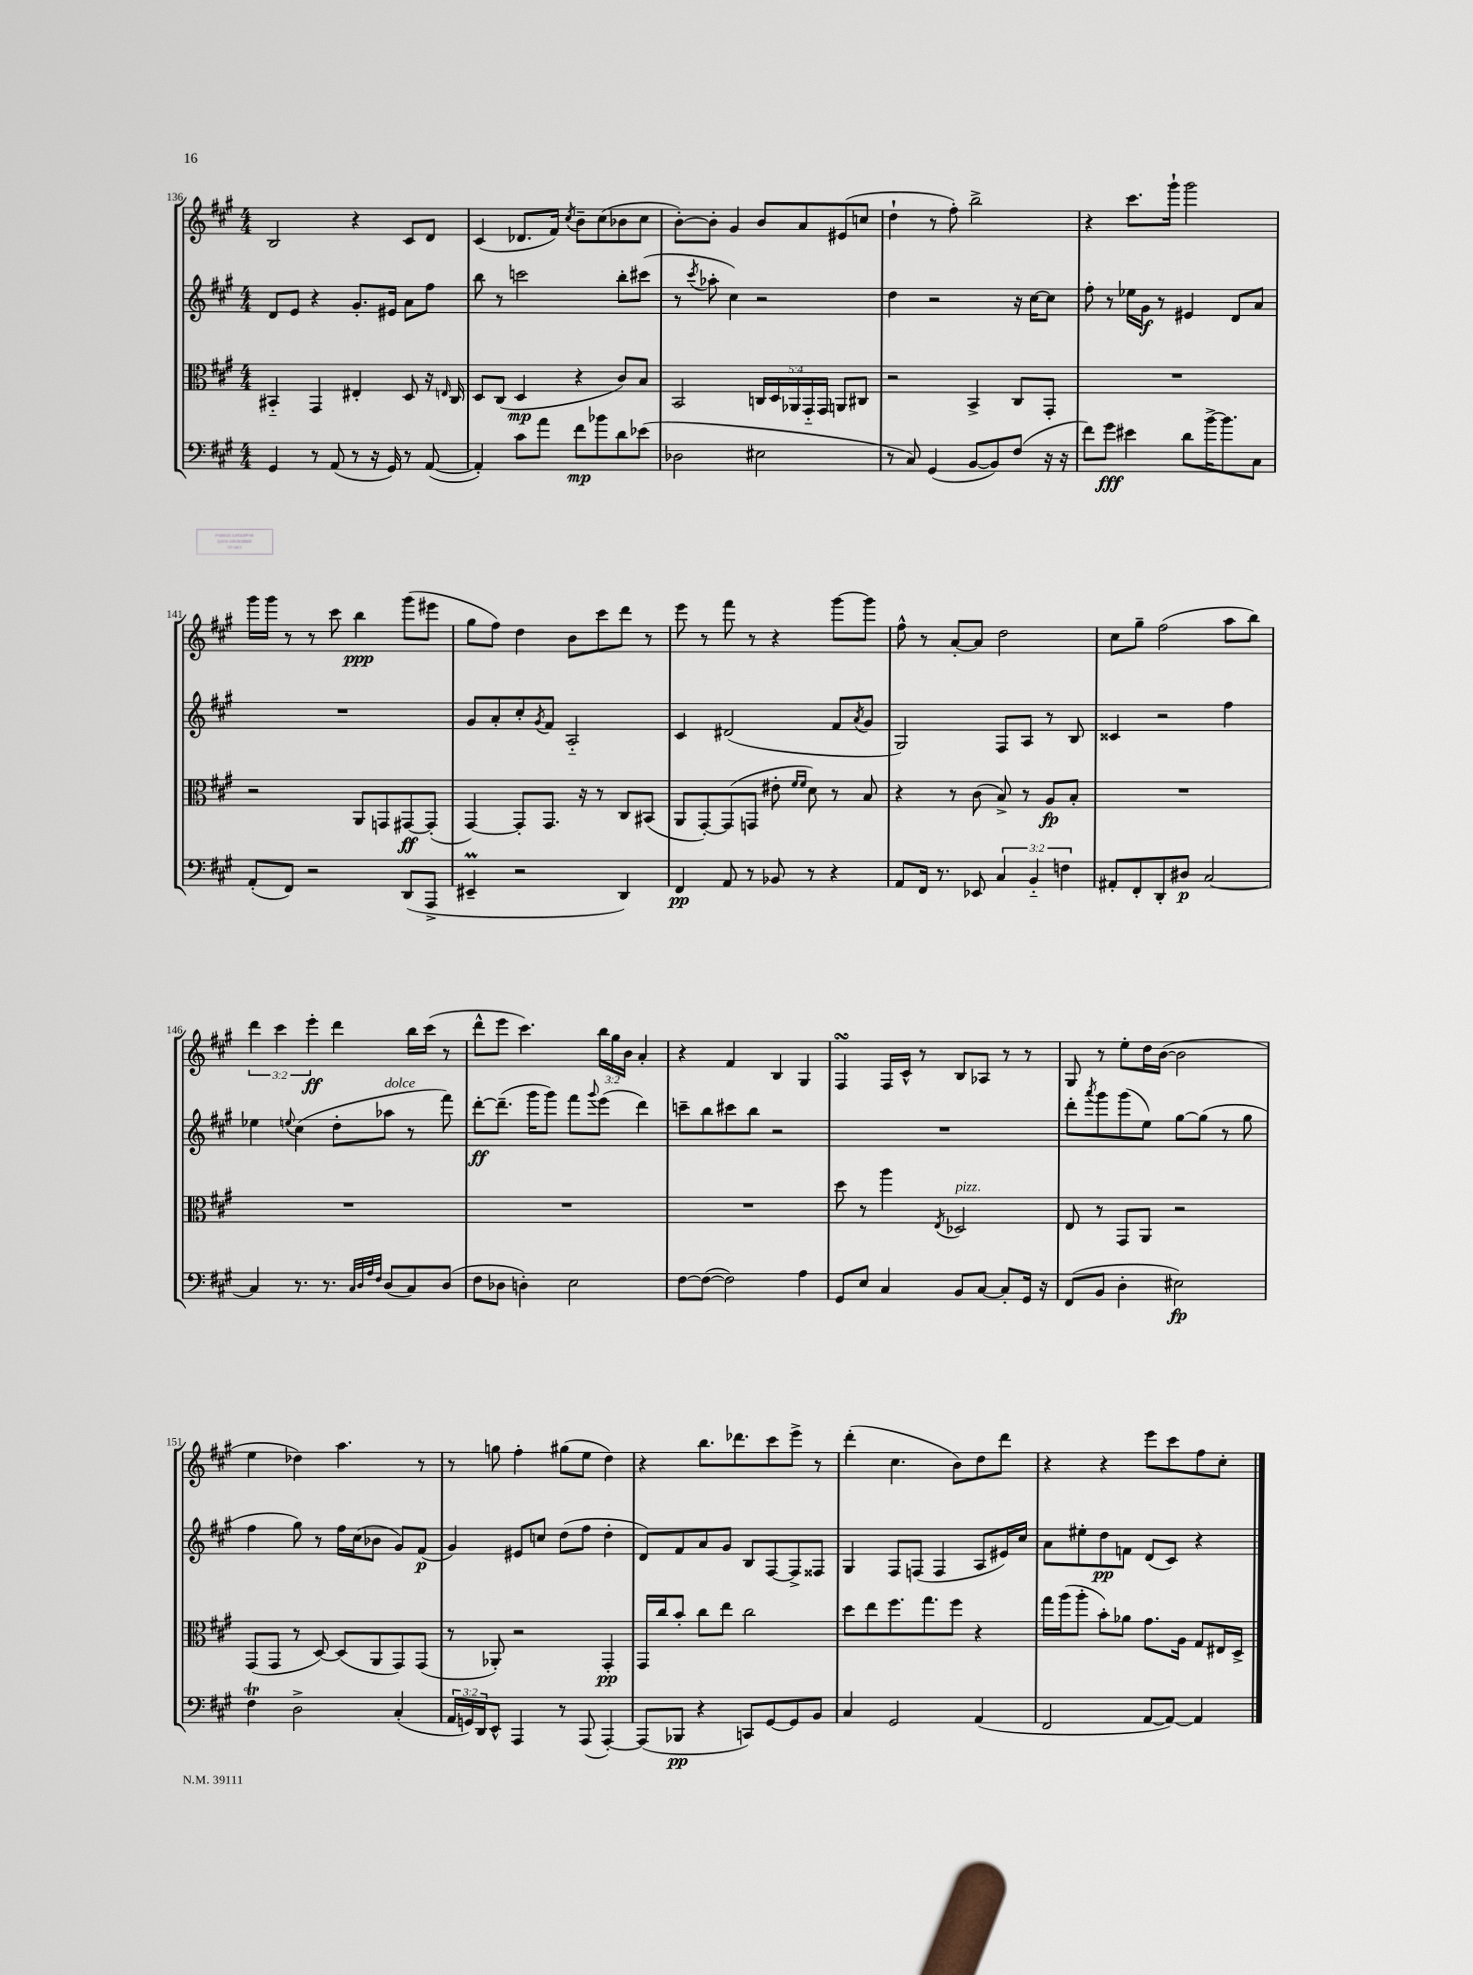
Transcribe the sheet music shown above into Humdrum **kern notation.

**kern	**dynam	**kern	**dynam	**kern	**dynam	**kern	**dynam
*part4	*part4	*part3	*part3	*part2	*part2	*part1	*part1
*staff4	*staff4	*staff3	*staff3	*staff2	*staff2	*staff1	*staff1
*clefF4	*	*clefC3	*	*clefG2	*	*clefG2	*
*k[f#c#g#]	*	*k[f#c#g#]	*	*k[f#c#g#]	*	*k[f#c#g#]	*
*M4/4	*	*M4/4	*	*M4/4	*	*M4/4	*
=136	=136	=136	=136	=136	=136	=136	=136
4GG#/	.	4BB#X/	.	8d/L	.	2B/	.
.	.	.	.	8e/J	.	.	.
8r	.	4GG#/	.	4r	.	.	.
(8AA/	.	.	.	.	.	.	.
8r	.	4E#X'/	.	8.g#'/L	.	4r	.
16r	.	.	.	.	.	.	.
16GG#/)	.	.	.	16e#X/Jk	.	.	.
8r	.	8D/	.	8a\L	.	8c#/L	.
([8AA/	.	16r	.	8ff#\J	.	8d/J	.
.	.	16qqEn/	.	.	.	.	.
.	.	16C#/	.	.	.	.	.
=137	=137	=137	=137	=137	=137	=137	=137
4AA'/])	.	8D/L	.	8bb\	.	(4c#/	.
.	.	(8C#/J	.	8r	.	.	.
8c#\L	.	4D/	mp	2cccn\	.	8.d-X/L	.
8a\J	.	.	.	.	.	.	.
.	.	.	.	.	.	16f#/Jk)	.
.	.	.	.	.	.	8qcc#/	.
8f#\L	mp	4r	.	.	.	8b~\L	.
8b-X\	.	.	.	.	.	(8cc#\	.
8d\	.	8c#/L)	.	8bb'\L	.	8b-X\	.
(8e-X\J	.	8B/J	.	(8ccc#X\J	.	8cc#\J	.
=138	=138	=138	=138	=138	=138	=138	=138
2D-X\	.	2BB/	.	8r	.	[8b'\L)	.
.	.	.	.	8qccc#/	.	.	.
.	.	.	.	8aa-X'\	.	8b'\J]	.
.	.	.	.	4cc#\)	.	4g#/	.
2E#X\	.	20Cn/LL	.	2r	.	8b/L	.
.	.	20D/	.	.	.	.	.
.	.	20AA-X/	.	.	.	.	.
.	.	.	.	.	.	8a/	.
.	.	20GG#/	.	.	.	.	.
.	.	20GG#/JJ	.	.	.	.	.
.	.	8AAn/L	.	.	.	(8e#X/	.
.	.	8C#X/J	.	.	.	8ccn/J	.
=139	=139	=139	=139	=139	=139	=139	=139
8r	.	2r	.	4dd\	.	4dd`\	.
8C#/)	.	.	.	.	.	.	.
(4GG#/	.	.	.	2r	.	8r	.
.	.	.	.	.	.	8ff#'\)	.
[8BB/L	.	4BB^/	.	.	.	2bb^\	.
8BB/])	.	.	.	.	.	.	.
(8F#/J	.	8C#/L	.	16r	.	.	.
.	.	.	.	[16cc#\KL	.	.	.
16r	.	8GG#'/J	.	8cc#\J]	.	.	.
16r	.	.	.	.	.	.	.
=140	=140	=140	=140	=140	=140	=140	=140
8f#\L)	.	1r	.	8ff#'\	.	4r	.
8g#\J	fff	.	.	8r	.	.	.
4e#X\	.	.	.	16ee-X\LL	.	8.ccc#\L	.
.	.	.	.	16g#\JJ	f	.	.
.	.	.	.	8r	.	.	.
.	.	.	.	.	.	16ggg#`\Jk	.
8d\L	.	.	.	4e#X/	.	2ggg#\	.
[16b^\K	.	.	.	.	.	.	.
8.b\]	.	.	.	.	.	.	.
.	.	.	.	8d/L	.	.	.
8C#\J	.	.	.	8a/J	.	.	.
!!LO:LB:g=z
=141	=141	=141	=141	=141	=141	=141	=141
(8AA'/L	.	2r	.	1r	.	16ggg#\LL	.
.	.	.	.	.	.	16ggg#\JJ	.
8FF#/J)	.	.	.	.	.	8r	.
2r	.	.	.	.	.	8r	.
.	.	.	.	.	.	8ccc#\	.
.	.	8AA/L	.	.	.	4bb\	ppp
.	.	8GGn/	.	.	.	.	.
(8DD/L	.	[8GG#X/	ff	.	.	(8ggg#\L	.
8AAA^/J	.	(8GG#'/J]	.	.	.	8eee#X\J	.
=142	=142	=142	=142	=142	=142	=142	=142
4EE#Xm~/	.	[4GG#/)	.	8g#/L	.	8gg#\L	.
.	.	.	.	8a'/	.	8ff#\J)	.
2r	.	8GG#'/L]	.	8cc#'/	.	4dd\	.
.	.	.	.	8qg#/	.	.	.
.	.	8.GG#/J	.	8f#/J	.	.	.
.	.	.	.	2A/	.	8b\L	.
.	.	16r	.	.	.	.	.
.	.	8r	.	.	.	8ccc#\	.
4DD/)	.	8C#/L	.	.	.	8ddd\J	.
.	.	(8BB#X/J	.	.	.	8r	.
=143	=143	=143	=143	=143	=143	=143	=143
4FF#/	pp	8AA/L	.	4c#/	.	8eee\	.
.	.	[8GG#'/)	.	.	.	8r	.
8AA/	.	(8GG#/]	.	(2d#X/	.	8fff#\	.
8r	.	8GGn/J	.	.	.	8r	.
8BB-X/	.	8e#X'\	.	.	.	4r	.
.	.	16qqf#/LL	.	.	.	.	.
.	.	16qqf#/JJ	.	.	.	.	.
8r	.	8d\)	.	.	.	.	.
4r	.	8r	.	8f#/L	.	[8ggg#\L	.
.	.	.	.	8qa/	.	.	.
.	.	8B/	.	8g#/J	.	8ggg#\J]	.
=144	=144	=144	=144	=144	=144	=144	=144
8AA/L	.	4r	.	2G#/)	.	8ff#^^\	.
16FF#/Jk	.	.	.	.	.	8r	.
8.r	.	.	.	.	.	.	.
.	.	8r	.	.	.	[8a'/L	.
8EE-X/	.	(8c#\	.	.	.	8a/J]	.
6C#/	.	8B^/)	.	8F#/L	.	2dd\	.
.	.	8r	.	8A/J	.	.	.
6BB/	.	.	.	.	.	.	.
.	.	8A/L	fp	8r	.	.	.
6Fn\	.	.	.	.	.	.	.
.	.	8B'/J	.	8B/	.	.	.
=145	=145	=145	=145	=145	=145	=145	=145
8AA#X'/L	.	1r	.	4c##X/	.	8cc#\L	.
8FF#'/	.	.	.	.	.	8gg#~\J	.
8DD'/	.	.	.	2r	.	(2ff#\	.
8D#X/J	p	.	.	.	.	.	.
[2C#/	.	.	.	.	.	.	.
.	.	.	.	4ff#\	.	8aa\L	.
.	.	.	.	.	.	8bb\J)	.
!!LO:LB:g=z
=146	=146	=146	=146	=146	=146	=146	=146
4C#/]	.	1r	.	4ee-X\	.	6ddd\	.
.	.	.	.	.	.	6ccc#\	.
.	.	.	.	8qqeen/	.	.	.
8.r	.	.	.	(4cc#\	.	.	.
.	.	.	.	.	.	6eee'\	ff
8.r	.	.	.	.	.	.	.
.	.	.	.	8dd'\L	.	4ddd\	.
32qqC#/LLL	.	.	.	.	.	.	.
32qqD/	.	.	.	.	.	.	.
32qqA/	.	.	.	.	.	.	.
32qqF#/JJJ	.	.	.	.	.	.	.
!	!	!	!	!LO:TX:a:i:t=dolce	!	!	!
(8D/L	.	.	.	8aa-X\J	.	.	.
8C#/)	.	.	.	8r	.	16bb\LL	.
.	.	.	.	.	.	(16ccc#\JJ	.
(8D/J	.	.	.	8fff#\)	.	8r	.
=147	=147	=147	=147	=147	=147	=147	=147
8F#\L	.	1r	.	[8ddd'\L	ff	8ddd^^\L	.
8D-X\J	.	.	.	(8.ddd~\J]	.	8eee\J	.
4Dn'\)	.	.	.	.	.	4.ccc#\)	.
.	.	.	.	16ggg#\KL	.	.	.
.	.	.	.	8ggg#\J)	.	.	.
2E\	.	.	.	8fff#\L	.	.	.
.	.	.	.	8qqggg#/	.	.	.
.	.	.	.	(8eee\J	.	24bb\LL	.
.	.	.	.	.	.	24gg#\	.
.	.	.	.	.	.	24b\JJ	.
.	.	.	.	4ddd\)	.	4a'/	.
=148	=148	=148	=148	=148	=148	=148	=148
[8F#\L	.	1r	.	8cccn~\L	.	4r	.
(8F#\J_	.	.	.	8bb\	.	.	.
2F#\])	.	.	.	8ccc#X\	.	4f#/	.
.	.	.	.	8bb\J	.	.	.
.	.	.	.	2r	.	4B/	.
4A\	.	.	.	.	.	4G#/	.
=149	=149	=149	=149	=149	=149	=149	=149
8GG#/L	.	8dd\	.	1r	.	4F#sSSS/	.
8E/J	.	8r	.	.	.	.	.
4C#/	.	4aa\	.	.	.	16F#/LL	.
.	.	.	.	.	.	16c#^^/JJ	.
.	.	.	.	.	.	8r	.
.	.	8qE/	.	.	.	.	.
!	!	!LO:TX:a:i:t=pizz.	!	!	!	!	!
8BB/L	.	2D-X/	.	.	.	8B/L	.
[8C#/J	.	.	.	.	.	8A-X/J	.
8C#'/L]	.	.	.	.	.	8r	.
16GG#/Jk	.	.	.	.	.	8r	.
16r	.	.	.	.	.	.	.
=150	=150	=150	=150	=150	=150	=150	=150
(8FF#/L	.	8E/	.	8ddd'\L	.	8G#/	.
.	.	.	.	8qaaa/	.	.	.
8BB/J	.	8r	.	8ggg#\	.	8r	.
4D'\	.	8GG#/L	.	(8ggg#\	.	8ee'\L	.
.	.	8AA/J	.	8ee\J)	.	16dd\L	.
.	.	.	.	.	.	([16b\JJ	.
2E#X\)	fp	2r	.	[8gg#\L	.	2b\]	.
.	.	.	.	(8gg#\J]	.	.	.
.	.	.	.	8r	.	.	.
.	.	.	.	8gg#\	.	.	.
!!LO:LB:g=z
=151	=151	=151	=151	=151	=151	=151	=151
4F#T\	.	(8GG#/L	.	4ff#\	.	4ee\	.
.	.	8GG#/J	.	.	.	.	.
2D^\	.	8r	.	8gg#\)	.	4dd-X\)	.
.	.	[8D/)	.	8r	.	.	.
.	.	(8D/L]	.	16ff#\LL	.	4.aa\	.
.	.	.	.	(16cc#\J	.	.	.
.	.	8AA/	.	8b-X\J	.	.	.
(4C#'/	.	8GG#/)	.	8g#/L)	.	.	.
.	.	(8GG#/J	.	(8f#/J	p	8r	.
=152	=152	=152	=152	=152	=152	=152	=152
24AA/LL	.	8r	.	4g#/)	.	8r	.
24GGn/)	.	.	.	.	.	.	.
24DD/J	.	.	.	.	.	.	.
8EE^^/J	.	8AA-X'/)	.	.	.	8ggn\	.
4AAA/	.	2r	.	8e#X/L	.	4ff#'\	.
.	.	.	.	8ccn/J	.	.	.
8r	.	.	.	(8dd\L	.	(8gg#X\L	.
(8AAA/	.	.	.	8ff#\J	.	8ee\J	.
[4AAA'/)	.	4GG#'/	pp	4dd'\	.	4dd\)	.
=153	=153	=153	=153	=153	=153	=153	=153
(8AAA/L]	.	16GG#/LL	.	8d/L)	.	4r	.
.	.	16cc#/J	.	.	.	.	.
8BBB-X/J	pp	8b'/J	.	8f#/	.	.	.
4r	.	8cc#\L	.	8a/	.	8.bb\L	.
.	.	8ee\J	.	8g#/J	.	.	.
.	.	.	.	.	.	8.ddd-X\	.
8CCn/L)	.	2cc#\	.	8B/L	.	.	.
[8GG#/	.	.	.	[8F#/	.	8ccc#\	.
8GG#/]	.	.	.	8F#^/]	.	8eee^\J	.
8BB/J	.	.	.	8F##X/J	.	8r	.
=154	=154	=154	=154	=154	=154	=154	=154
4C#/	.	8dd\L	.	4G#/	.	(4ddd'\	.
.	.	8ee\	.	.	.	.	.
2GG#/	.	8.ff#\	.	8F#/L	.	4.cc#\	.
.	.	.	.	(8Fn/J	.	.	.
.	.	8.gg#\	.	.	.	.	.
.	.	.	.	4F/	.	.	.
.	.	8ff#\J	.	.	.	8b\L)	.
(4AA/	.	4r	.	8A/L	.	8dd\	.
.	.	.	.	16e#X/L)	.	8ddd\J	.
.	.	.	.	16cc#/JJ	.	.	.
=155	=155	=155	=155	=155	=155	=155	=155
2FF#/	.	16gg#\LL	.	8a\L	.	4r	.
.	.	(16aa\J	.	.	.	.	.
.	.	8aa'\J	.	8ee#X'\	.	.	.
.	.	8b'\L)	.	8dd\	pp	4r	.
.	.	8a-X\J	.	8fn\J	.	.	.
[8AA/L	.	8.g#\L	.	(8d/L	.	8eee\L	.
8AA/J_)	.	.	.	8c#/J)	.	8ccc#\	.
.	.	16A\Jk	.	.	.	.	.
4AA/]	.	8G#/L	.	4r	.	8ff#\	.
.	.	16E#X/L	.	.	.	8cc#'\J	.
.	.	16D^/JJ	.	.	.	.	.
==	==	==	==	==	==	==	==
*-	*-	*-	*-	*-	*-	*-	*-
